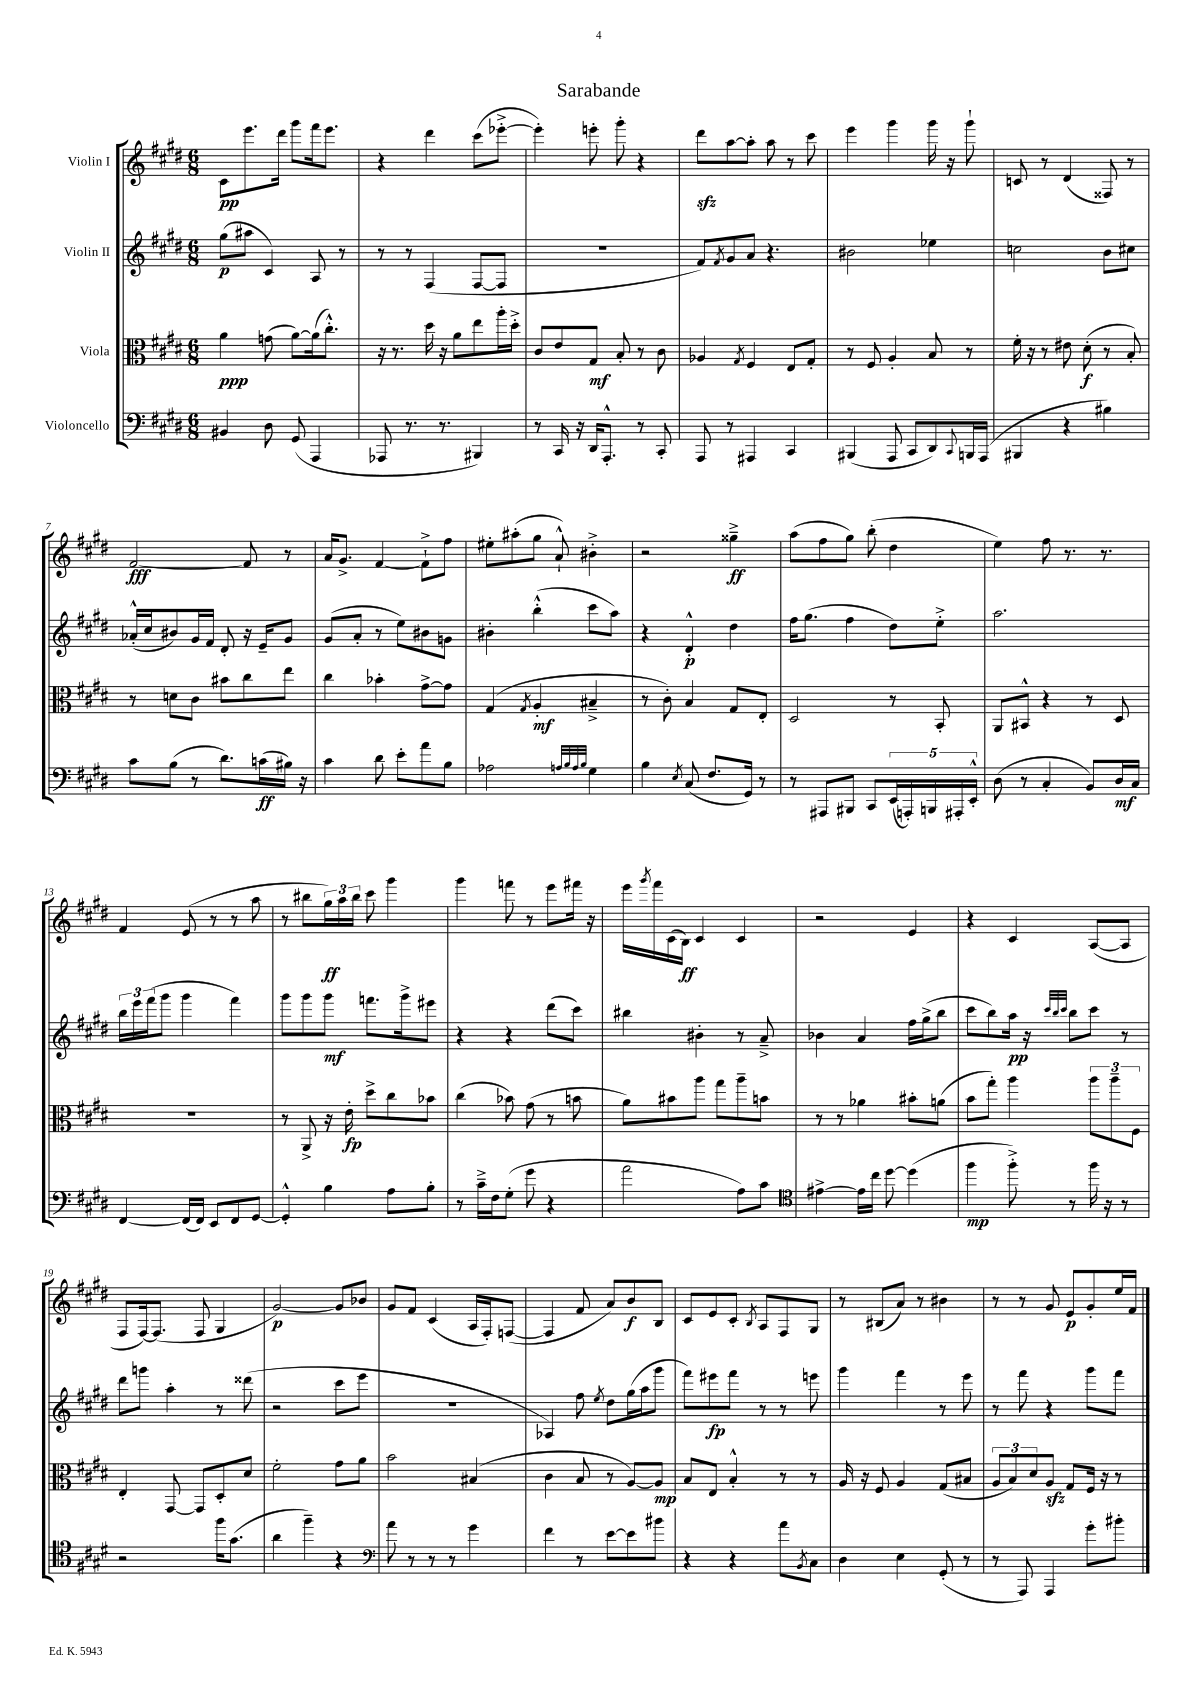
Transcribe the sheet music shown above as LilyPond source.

\header { title = "Sarabande" }
<<
\new StaffGroup <<
\new Staff = "s0" \with { instrumentName = "Violin I" } {
    \clef treble \key e \major \numericTimeSignature \time 6/8
    cis'8\pp e'''8. dis'''16 gis'''8 fis'''16 e'''8. |
    r4 dis'''4 cis'''8( ees'''8~-.-> |
    ees'''4-.) e'''8-. gis'''8-. r4 |
    dis'''8\sfz a''8~ a''8-. a''8 r8 cis'''8 |
    e'''4 gis'''4 gis'''16 r16 gis'''8-! |
    c'8 r8 dis'4( fisis8) r8 |
    fis'2~\fff fis'8 r8 |
    a'16 gis'8.-> fis'4~ fis'8-!-> fis''8 |
    eis''8-. ais''8-.( gis''8 a'8-!-^) bis'4-.-> |
    r2 gisis''4--->\ff |
    a''8( fis''8 gis''8) b''8-.( dis''4 |
    e''4) fis''8 r8. r8. |
    fis'4 e'8( r8 r8 a''8 |
    r8 bis''8 \tuplet 3/2 { gis''16\ff) a''16 bis''16 } cis'''8 gis'''4 |
    gis'''4 f'''8 r8 e'''8 fis'''16 r16 |
    e'''16 \acciaccatura { gis'''8 } fis'''16 cis'16( b16\ff) cis'4 cis'4 |
    r2 e'4 |
    r4 cis'4 a8~( a8 |
    fis8 fis16~) fis8.( fis8 gis4 |
    gis'2~\p) gis'8 bes'8 |
    gis'8 fis'8 cis'4( a16 fis16-.) f8~( |
    f4 fis'8 a'8) b'8\f b8 |
    cis'8 e'8 cis'8-. \acciaccatura { b8 } a8 fis8 gis8 |
    r8 bis8( a'8) r8 bis'4 |
    r8 r8 gis'8 e'8\p gis'8-. e''16 fis'16 \bar "|." |
}
\new Staff = "s1" \with { instrumentName = "Violin II" } {
    \clef treble \key e \major \numericTimeSignature \time 6/8
    gis''8\p( ais''8 cis'4) a8 r8 |
    r8 r8 fis4( fis8~ fis8 |
    R2. |
    fis'8) \acciaccatura { fis'8 } gis'8 a'8 r4. |
    bis'2 ees''4 |
    c''2 b'8 cis''8 |
    aes'16-.-^( cis''16 bis'8) gis'16 fis'16 dis'8-. r16 e'16-- gis'8 |
    gis'8( a'8-. r8 e''8) bis'8 g'8 |
    bis'4-. b''4-.-^( cis'''8 a''8) |
    r4 dis'4-.-^\p dis''4 |
    fis''16 gis''8.( fis''4 dis''8) e''8-.-> |
    a''2. |
    \tuplet 3/2 { b''16 e'''16 fis'''16( } gis'''8 gis'''4 fis'''4) |
    gis'''8 gis'''8 gis'''8\mf f'''8. gis'''16-> eis'''8 |
    r4 r4 dis'''8( cis'''8) |
    bis''4 bis'4-. r8 a'8---> |
    bes'4 a'4 fis''16 gis''16->( b''8 |
    cis'''8 b''8) a''16\pp r16 \grace { cis'''32 b''32 cis'''32 } b''8 cis'''8 r8 |
    dis'''8 g'''8 a''4-. r8 disis'''8( |
    r2 cis'''8 e'''8 |
    R2. |
    aes4) fis''8 \acciaccatura { e''8 } dis''8 gis''16( a''16 gis'''8 |
    fis'''8) eis'''8\fp fis'''8 r8 r8 e'''8 |
    gis'''4 fis'''4 r8 e'''8 |
    r8 fis'''8 r4 gis'''8 fis'''8 \bar "|." |
}
\new Staff = "s2" \with { instrumentName = "Viola" } {
    \clef alto \key e \major \numericTimeSignature \time 6/8
    a'4\ppp g'8( a'8~) a'16( cis''8.-.-^) |
    r16 r8. dis''16 r16 a'8 e''8 a''16-. dis''16-.-> |
    cis'8 e'8 gis8\mf b8-. r8 cis'8 |
    aes4 \acciaccatura { gis8 } fis4 e8 gis8-. |
    r8 fis8 a4-. b8 r8 |
    fis'16-. r16 r8 eis'8 dis'8-.\f( r8 b8-.) |
    r8 d'8 cis'8 bis'8 cis''8 e''8 |
    cis''4 bes'4-. gis'8~-> gis'8 |
    gis4( \acciaccatura { gis8 } a4-.\mf bis4---> |
    r8 cis'8-.) b4 gis8 e8-. |
    dis2 r8 b,8-. |
    a,8 bis,8-^ r4 r8 dis8 |
    R2. |
    r8 a,8-> r16 e'16-.\fp dis''8-> cis''8 bes'8 |
    cis''4( bes'8) gis'8( r8 b'8 |
    a'8) bis'8 a''8 gis''8 a''8-- b'8 |
    r8 r8 aes'4 bis'8-. a'8( |
    b'8 gis''8-.) a''4 \tuplet 3/2 { a''8 a''8-- fis8 } |
    e4-. gis,8~ gis,8 dis8-. dis'8 |
    fis'2-. gis'8 a'8 |
    b'2 bis4( |
    cis'4 b8 r8 a8~) a8\mp |
    b8 e8 b4-.-^ r8 r8 |
    a16 r16 fis8 a4 gis8( bis8 |
    \tuplet 3/2 { a8 b8) dis'8 } a8\sfz gis8 fis16 r16 r8 \bar "|." |
}
\new Staff = "s3" \with { instrumentName = "Violoncello" } {
    \clef bass \key e \major \numericTimeSignature \time 6/8
    bis,4 dis8 gis,8( a,,4 |
    aes,,8 r8. r8. bis,,4) |
    r8 cis,16 r16 dis,16 a,,8.-.-^ r8 cis,8-. |
    a,,8 r8 ais,,4 cis,4 |
    bis,,4( a,,8 cis,8 dis,8) \appoggiatura { cis,8 } b,,16 a,,16( |
    bis,,4 r4 bis4) |
    cis'8 b8( r8 dis'8.) c'16\ff( bis16) r16 |
    cis'4 dis'8 e'8-. a'8 b8 |
    aes2 \grace { a32 b32 a32 b32 } gis4 |
    b4 \acciaccatura { e8 } cis8( fis8. gis,16) r8 |
    r8 ais,,8 bis,,8 cis,8 \tuplet 5/4 { e,16( a,,16-.) b,,16 ais,,16-. e,16-.-^ } |
    dis8( r8 cis4-. b,8) dis16\mf cis16 |
    fis,4~ fis,16( fis,16) e,8 fis,8 gis,8~ |
    gis,4-.-^ b4 a8 b8-. |
    r8 cis'16---> fis16 gis8-.( gis'8 r4 |
    a'2 a8) cis'8 |
    \clef tenor eis'4~-> eis'16 cis''16 dis''8~ dis''4( |
    fis''4\mp fis''8-.->) r8 fis''16 r16 r8 |
    r2 fis''16 gis'8.( |
    a'4 fis''4--) r4 |
    \clef bass a'8 r8 r8 r8 gis'4 |
    fis'4 r8 e'8~ e'8 bis'8 |
    r4 r4 a'8 \acciaccatura { b,8 } cis8 |
    dis4 e4 gis,8-.( r8 |
    r8 a,,8) a,,4 gis'8-. bis'8-. \bar "|." |
}
>>
>>
